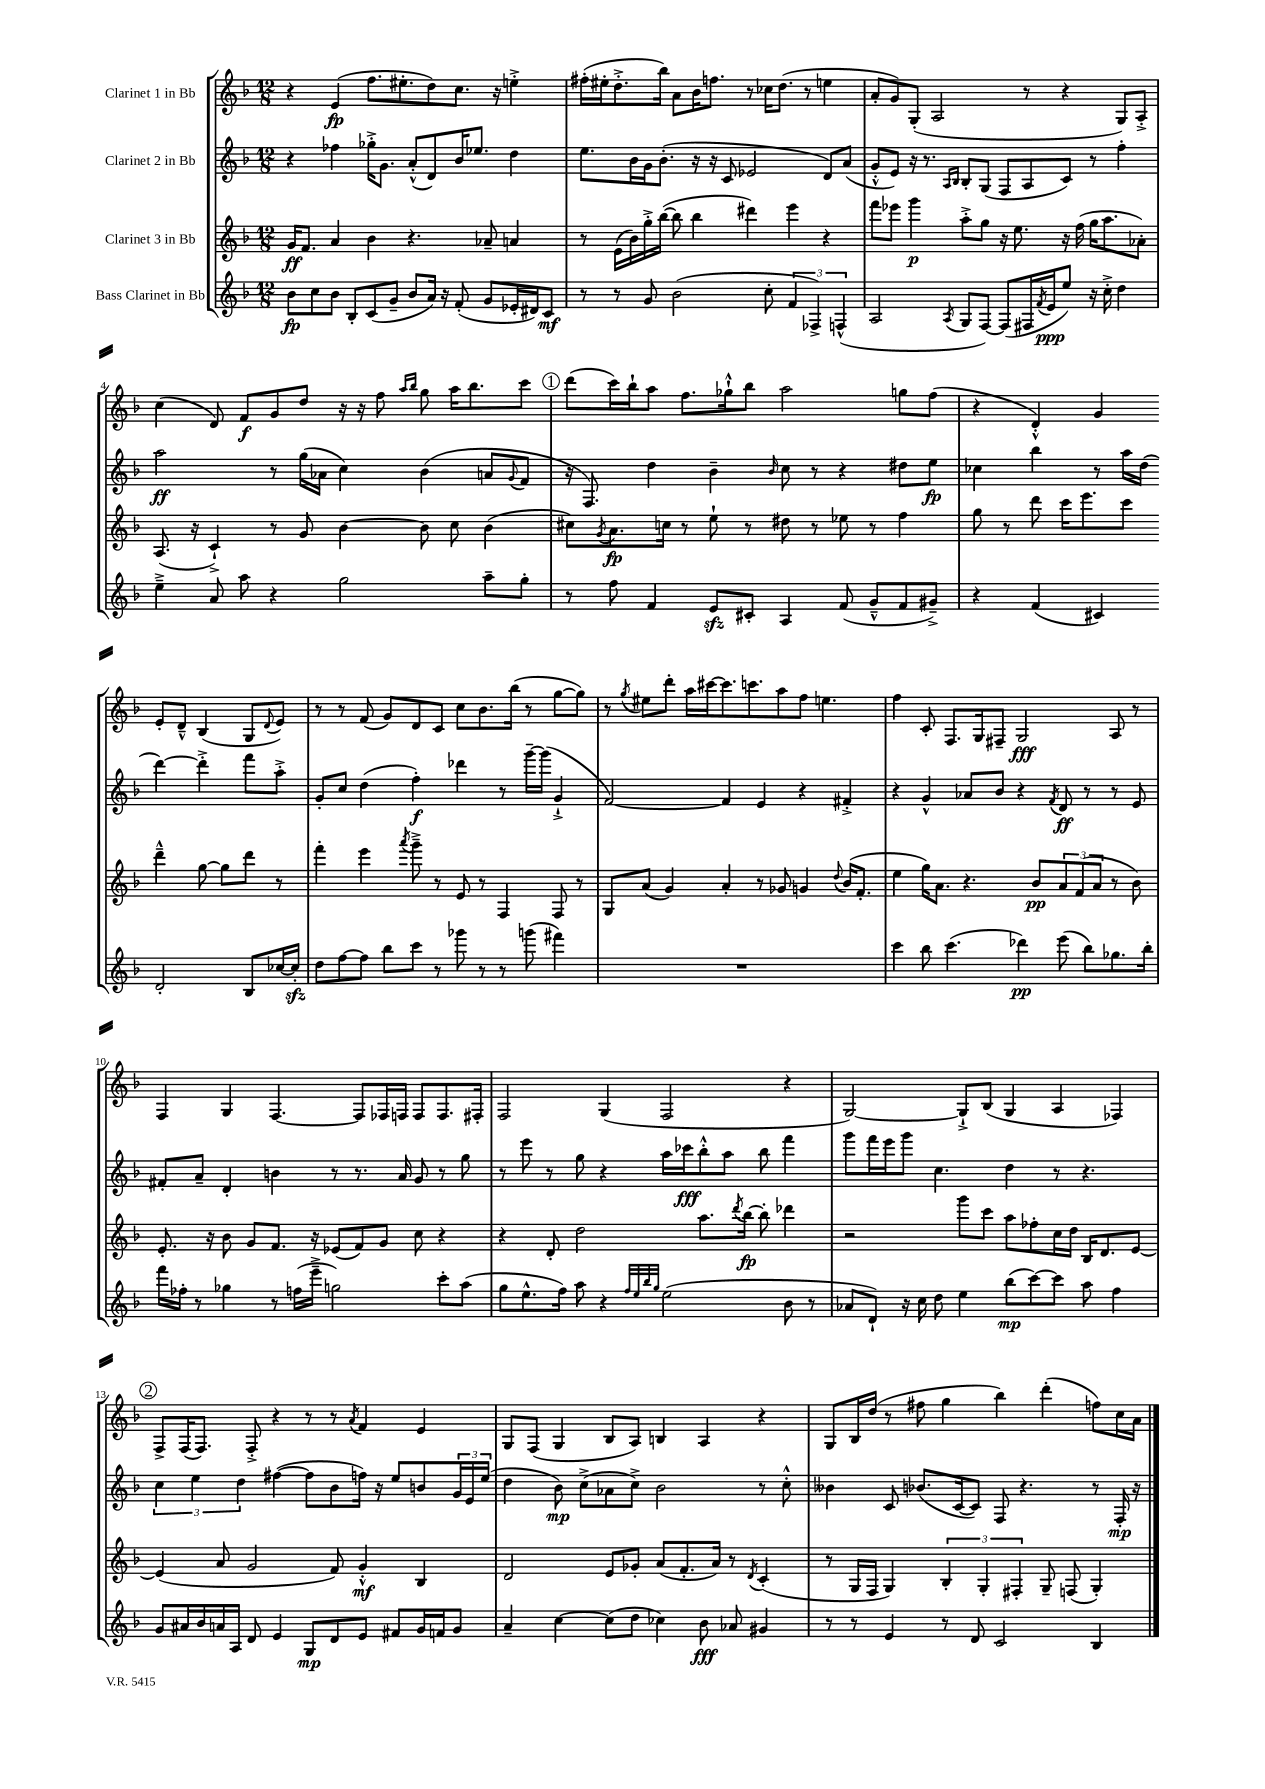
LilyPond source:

<<
\new StaffGroup <<
\new Staff = "s0" \with { instrumentName = "Clarinet 1 in Bb" } {
    \clef treble \key f \major \numericTimeSignature \time 12/8
    r4 e'4\fp( f''8. eis''8.-. d''8) c''8. r16 e''4-.-> |
    fis''16-.( eis''16-. d''8.-.-> bes''16) a'8 bes'16 f''8. r8 ces''16 d''8.( r8 e''4 |
    a'8-. g'8) g8-.( a2 r8 r4 g8) a8-.-> |
    c''4( d'8) f'8\f g'8 d''8 r16 r16 f''8 \grace { a''16 bes''16 } g''8 a''16 bes''8. c'''8 |
    \mark \markup { \circle "1" } d'''8( c'''16) bes''16-! a''8 f''8. ges''16-!-^ bes''8 a''2 g''8 f''8( |
    r4 d'4-.-^) g'4 e'8-. d'8---^ bes4( g8 \appoggiatura { d'8 } e'8) |
    r8 r8 f'8( g'8) d'8 c'8 c''8 bes'8. bes''16( r8 g''8~ g''8) |
    r8 \acciaccatura { g''8 } eis''8 d'''8-. a''16 cis'''16~ cis'''8. c'''8. a''8 f''8 e''4. |
    f''4 c'8-. f8. g16 fis8-- g2\fff a8 r8 |
    f4 g4 f4.~ f8 fes16 f16 f8 f8. fis16-. |
    f2 g4( f2 r4 |
    g2~) g8-!-> bes8( g4 a4 fes4) |
    \mark \markup { \circle "2" } f8-> f16( f8.) f8-.-> r4 r8 r8 \acciaccatura { a'8 } f'4 e'4 |
    g8 f8( g4 bes8 a8) b4 a4 r4 |
    g8 bes16 d''16( r8 fis''8 g''4 bes''4) d'''4-.( f''8) c''16 a'16 \bar "|." |
}
\new Staff = "s1" \with { instrumentName = "Clarinet 2 in Bb" } {
    \clef treble \key f \major \numericTimeSignature \time 12/8
    r4 fes''4 ges''16-.-> g'8. a'8-.-^( d'8) bes'16 ees''8. d''4 |
    e''8. bes'16 g'16 bes'8.-.( r16 r16 c'8 ees'2 d'8) a'8( |
    g'8-.-^ e'8) r16 r8. \grace { a16 bes16 } bes8-. g8( f8 a8 c'8) r8 f''4-. |
    a''2\ff r8 g''16( aes'16 c''4) bes'4( a'8 \appoggiatura { g'8 } f'8 |
    \mark \markup { \circle "1" } r16 f8.) d''4 bes'4-- \grace { bes'16 } c''8 r8 r4 dis''8 e''8\fp |
    ces''4 bes''4 r8 a''16 d''16( d'''4~) d'''4-.-> f'''8 a''8-.-> |
    g'8-. c''8 d''4( f''4-.\f) des'''4 r8 g'''16~-- g'''16( g'4-!-> |
    f'2~) f'4 e'4 r4 fis'4-.-> |
    r4 g'4-^ aes'8 bes'8 r4 \acciaccatura { f'8 } d'8\ff r8 r8 e'8 |
    fis'8-. a'8-- d'4-. b'4 r8 r8. a'16 g'8 r8 g''8 |
    r8 e'''8 r8 g''8 r4 a''16 ces'''16\fff bes''8-.-^ a''8 bes''8 f'''4 |
    g'''8 f'''16 e'''16 g'''8 c''4. d''4 r8 r4. |
    \mark \markup { \circle "2" } \tuplet 3/2 { c''4 e''4 d''4 } fis''4~( fis''8 bes'8 f''16) r16 e''8 b'8 \tuplet 3/2 { g'16 e'16 e''16( } |
    d''4 bes'8\mp) c''8->( aes'8 c''8->) bes'2 r8 c''8-.-^ |
    beses'4 c'8 bes'8.( c'16~ c'8) f8 r4. r8 f16-.\mp r16 \bar "|." |
}
\new Staff = "s2" \with { instrumentName = "Clarinet 3 in Bb" } {
    \clef treble \key f \major \numericTimeSignature \time 12/8
    g'16\ff f'8. a'4 bes'4 r4. aes'8-- a'4 |
    r8 e'16( bes'16) g''16-.-> bes''16~( bes''8 bes''4 dis'''4) e'''4 r4 |
    f'''8 ees'''8 g'''4\p a''8-.-> g''8 r16 e''8. r16 f''16( g''16 a''8. aes'8-.) |
    a8.( r16 c'4-!->) r8 g'8 bes'4~ bes'8 c''8 bes'4( |
    \mark \markup { \circle "1" } cis''8) \acciaccatura { g'8 } a'8.\fp c''16 r8 e''8-! r8 dis''8 r8 ees''8 r8 f''4 |
    g''8 r8 d'''8 c'''16 e'''8. c'''8 d'''4---^ g''8~ g''8 d'''8 r8 |
    f'''4-. e'''4 \acciaccatura { a'''8 } g'''8---> r8 e'8 r8 f4 f8 r8 |
    g8 a'8( g'4) a'4-. r8 ges'8 g'4 \appoggiatura { d''8 } bes'16( f'8.-. |
    e''4 g''16) a'8. r4. bes'8\pp \tuplet 3/2 { a'8 f'8( a'8 } r8 bes'8) |
    e'8.-. r16 bes'8 g'8 f'8. r16 ees'8( f'8) g'8 c''8 r4 |
    r4 d'8-. d''2 a''8. \acciaccatura { d'''8 } bes''16~\fp bes''8-. des'''4 |
    r2 g'''8 c'''8 a''8 fes''8-. c''16 d''16 bes16 d'8. e'8~ |
    \mark \markup { \circle "2" } e'4( a'8 g'2 f'8) g'4-.-^\mf bes4 |
    d'2 e'8 ges'8-. a'8( f'8.-. a'16) r8 \acciaccatura { d'8 } c'4-.( |
    r8 g16 f16 g4) \tuplet 3/2 { bes4-. g4-. fis4-. } g8-- f8( g4-.) \bar "|." |
}
\new Staff = "s3" \with { instrumentName = "Bass Clarinet in Bb" } {
    \clef treble \key f \major \numericTimeSignature \time 12/8
    bes'8\fp c''8 bes'8 bes8-. c'8( g'8-- bes'8 a'16) r16 f'8-.( g'8 ees'16-. dis'16) c'8\mf |
    r8 r8 g'8 bes'2( c''8-. \tuplet 3/2 { f'4 fes4->) f4-^( } |
    a2 \acciaccatura { a8 } g8 f8~) f8( fis16 \acciaccatura { f'8 } e'16\ppp e''8) r16 c''16-.-> d''4 |
    e''4---> a'8 a''8 r4 g''2 a''8-- g''8-. |
    \mark \markup { \circle "1" } r8 f''8 f'4 e'8\sfz cis'8-. a4 f'8( g'8---^ f'8 gis'8--->) |
    r4 f'4( cis'4) d'2-. bes8 ces''16~ ces''16-.\sfz |
    d''8 f''8~ f''8 bes''8 c'''8 r8 ges'''8 r8 r8 g'''8( fis'''4) |
    R1. |
    c'''4 bes''8 c'''4.( des'''4\pp) e'''8( bes''8) ges''8. bes''16-. |
    f'''16 fes''16-. r8 ges''4 r8 f''16( e'''16---> g''2) c'''8-. a''8( |
    g''8 e''8.-^ f''16) a''8 r4 \grace { f''32 e''32 bes''32 g''32 } e''2( bes'8 r8 |
    aes'8 d'8-!) r16 c''16 d''8 e''4 bes''8\mp( c'''8~) c'''8 a''8 f''4 |
    \mark \markup { \circle "2" } g'8 ais'16 bes'16 a'16 a16 d'8 e'4 g8\mp d'8 e'8 fis'8 g'16 f'16 g'8 |
    a'4-- c''4~ c''8( d''8 ces''4) bes'8\fff aes'8 gis'4 |
    r8 r8 e'4 r8 d'8 c'2 bes4 \bar "|." |
}
>>
>>
